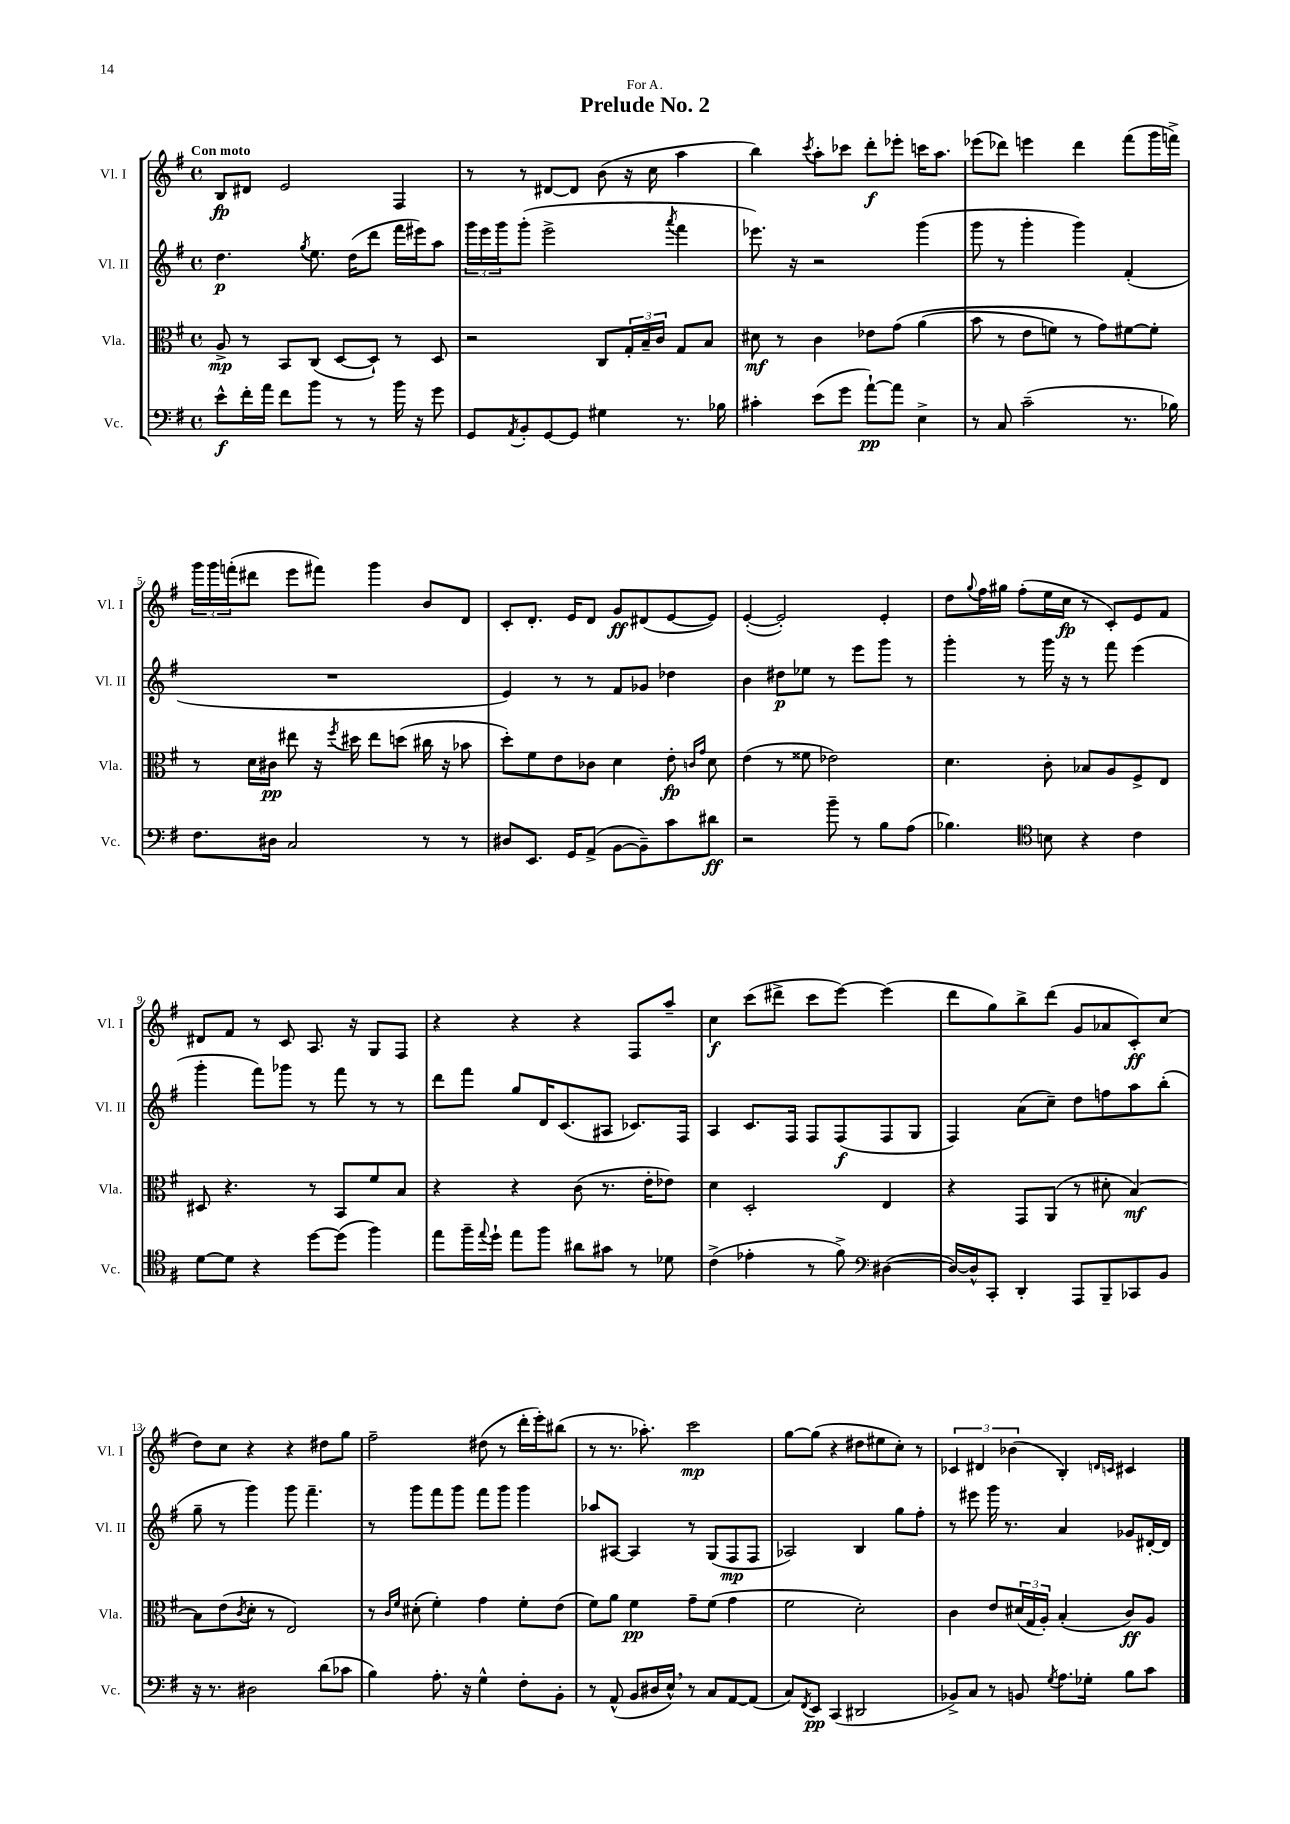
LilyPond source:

\header { title = "Prelude No. 2" dedication = "For A." }
<<
\new StaffGroup <<
\new Staff = "s0" \with { instrumentName = "Vl. I" shortInstrumentName = "Vl. I" } {
    \clef treble \key g \major \defaultTimeSignature \time 4/4 \tempo "Con moto"
    b8\fp dis'8 e'2 fis4 |
    r8 r8 dis'8~ dis'8 b'8( r16 c''16 a''4 |
    b''4) \acciaccatura { c'''8 } a''8-. ces'''8 d'''8-.\f ees'''8-. c'''16 a''8. |
    ees'''8( des'''8) e'''4 des'''4 fis'''8( g'''16 f'''16->) |
    \tuplet 3/2 { g'''16 g'''16 f'''16-.( } dis'''8 e'''8 fis'''8) g'''4 b'8 d'8 |
    c'8-. d'8.-. e'16 d'8 g'8\ff dis'8( e'8~ e'8) |
    e'4~-.( e'2-.) e'4-. |
    d''8 \appoggiatura { g''8 } fis''16 gis''16 fis''8-.( e''16 c''16\fp r8 c'8-.) e'8 fis'8 |
    dis'8 fis'8 r8 c'8 a8. r16 g8 fis8 |
    r4 r4 r4 fis8 a''8-- |
    c''4\f c'''8( dis'''8-> c'''8 e'''8~) e'''4( |
    d'''8 g''8) b''8-> d'''8( g'8 aes'8 c'8-.\ff) c''8( |
    d''8) c''8 r4 r4 dis''8 g''8 |
    fis''2-- dis''8( r8 d'''16-. e'''16-.) bis''8( |
    r8 r8. aes''8.-.) c'''2\mp |
    g''8~ g''8( r4 dis''8 eis''8 c''8-.) r8 |
    \tuplet 3/2 { ces'4 dis'4 bes'4( } b4-.) \grace { d'16 c'16 } cis'4 \bar "|." |
}
\new Staff = "s1" \with { instrumentName = "Vl. II" shortInstrumentName = "Vl. II" } {
    \clef treble \key g \major \defaultTimeSignature \time 4/4
    d''4.\p \acciaccatura { g''8 } e''8. d''16( d'''8 fis'''16 eis'''16) a''8 |
    \tuplet 3/2 { g'''16 e'''16 g'''16 } g'''8-.( e'''2-> \acciaccatura { a'''8 } fis'''4 |
    ees'''8.) r16 r2 g'''4( |
    g'''8 r8 g'''4-. g'''4) fis'4-.( |
    R1 |
    e'4) r8 r8 fis'8 ges'8 des''4 |
    b'4 dis''8\p ees''8 r8 e'''8 g'''8 r8 |
    g'''4-. r8 g'''16 r16 r8 fis'''8 e'''4( |
    g'''4-. fis'''8) ges'''8 r8 fis'''8 r8 r8 |
    d'''8 fis'''8 g''8 d'16 c'8.( ais8 ces'8.) fis16 |
    a4 c'8. fis16 fis8 fis8\f( fis8 g8 |
    fis4) a'8( c''8--) d''8 f''8 a''8 b''8-.( |
    g''8-- r8 g'''4) g'''8 fis'''4.-- |
    r8 g'''8 fis'''8 g'''8 fis'''8 g'''8 g'''4 |
    aes''8 ais8~ ais4 r8 g8( fis8\mp fis8 |
    aes2) b4 g''8 fis''8-. |
    r8 eis'''8 g'''16 r8. a'4 ges'8 dis'16~-. dis'16 \bar "|." |
}
\new Staff = "s2" \with { instrumentName = "Vla." shortInstrumentName = "Vla." } {
    \clef alto \key g \major \defaultTimeSignature \time 4/4
    a8->\mp r8 b,8 c8( d8~ d8-!) r8 d8 |
    r2 c8 \tuplet 3/2 { g16-. b16-- c'16 } g8 b8 |
    dis'8\mf r8 c'4 ees'8 g'8\( a'4( |
    b'8 r8 e'8 f'8) r8 g'8\) fis'8~ fis'8-. |
    r8 d'16 cis'16\pp eis''8 r16 \acciaccatura { fis''8 } dis''16 eis''8 d''8( cis''16 r16 bes'8 |
    d''8-.) fis'8 e'8 ces'8 d'4 e'8-.\fp \grace { c'16 g'16 } d'8 |
    e'4( r8 fisis'8 ees'2) |
    d'4. c'8-. bes8 a8 fis8-> e8 |
    dis8 r4. r8 b,8 fis'8 b8 |
    r4 r4 c'8( r8. e'16-. ees'8) |
    d'4 d2-. e4 |
    r4 g,8 a,8( r8 dis'8-. b4~\mf) |
    b8 e'8( \acciaccatura { c'8 } d'8-. r8 e2) |
    r8 \grace { c'16 fis'16 } dis'8-.( fis'4-.) g'4 fis'8-. e'8( |
    fis'8) a'8 fis'4\pp g'8-- fis'8( g'4 |
    fis'2 d'2-.) |
    c'4 e'8 \tuplet 3/2 { dis'16( g16 a16-.) } b4-.( c'8\ff) a8 \bar "|." |
}
\new Staff = "s3" \with { instrumentName = "Vc." shortInstrumentName = "Vc." } {
    \clef bass \key g \major \defaultTimeSignature \time 4/4
    e'8-^\f fis'16-. a'16 fis'8 b'8 r8 r8 b'16 r16 g'8 |
    g,8 \acciaccatura { a,8 } b,8-. g,8~ g,8 gis4 r8. bes16 |
    cis'4-. e'8( g'8 a'8~-!\pp) a'8 e4-> |
    r8 c8 c'2--( r8. bes16) |
    fis8. dis16 c2 r8 r8 |
    dis8 e,8. g,16 a,8->( b,8~ b,8--) c'8 dis'8\ff |
    r2 b'8-- r8 b8 a8( |
    bes4.) \clef tenor b8 r4 c'4 |
    d'8~ d'8 r4 d''8~ d''8( fis''4) |
    e''8 fis''16-- \appoggiatura { e''8 } d''16-! e''8 fis''8 ais'8 gis'8 r8 des'8 |
    c'4->( ees'4-. r8 fis'8->) \clef bass dis4~( |
    dis16~) dis16-^ c,8-. d,4-. a,,8 b,,8-- ces,8 b,8 |
    r16 r8. dis2 d'8( ces'8 |
    b4) a8.-. r16 g4-^ fis8-. b,8-. |
    r8 a,8-^( b,8 dis16 e16-^) \breathe r8 c8 a,8~ a,8( |
    c8) \acciaccatura { fis,8 } e,8\pp c,4( dis,2 |
    bes,8->) c8 r8 b,8 \acciaccatura { g8 } a8. ges16-. b8 c'8 \bar "|." |
}
>>
>>
